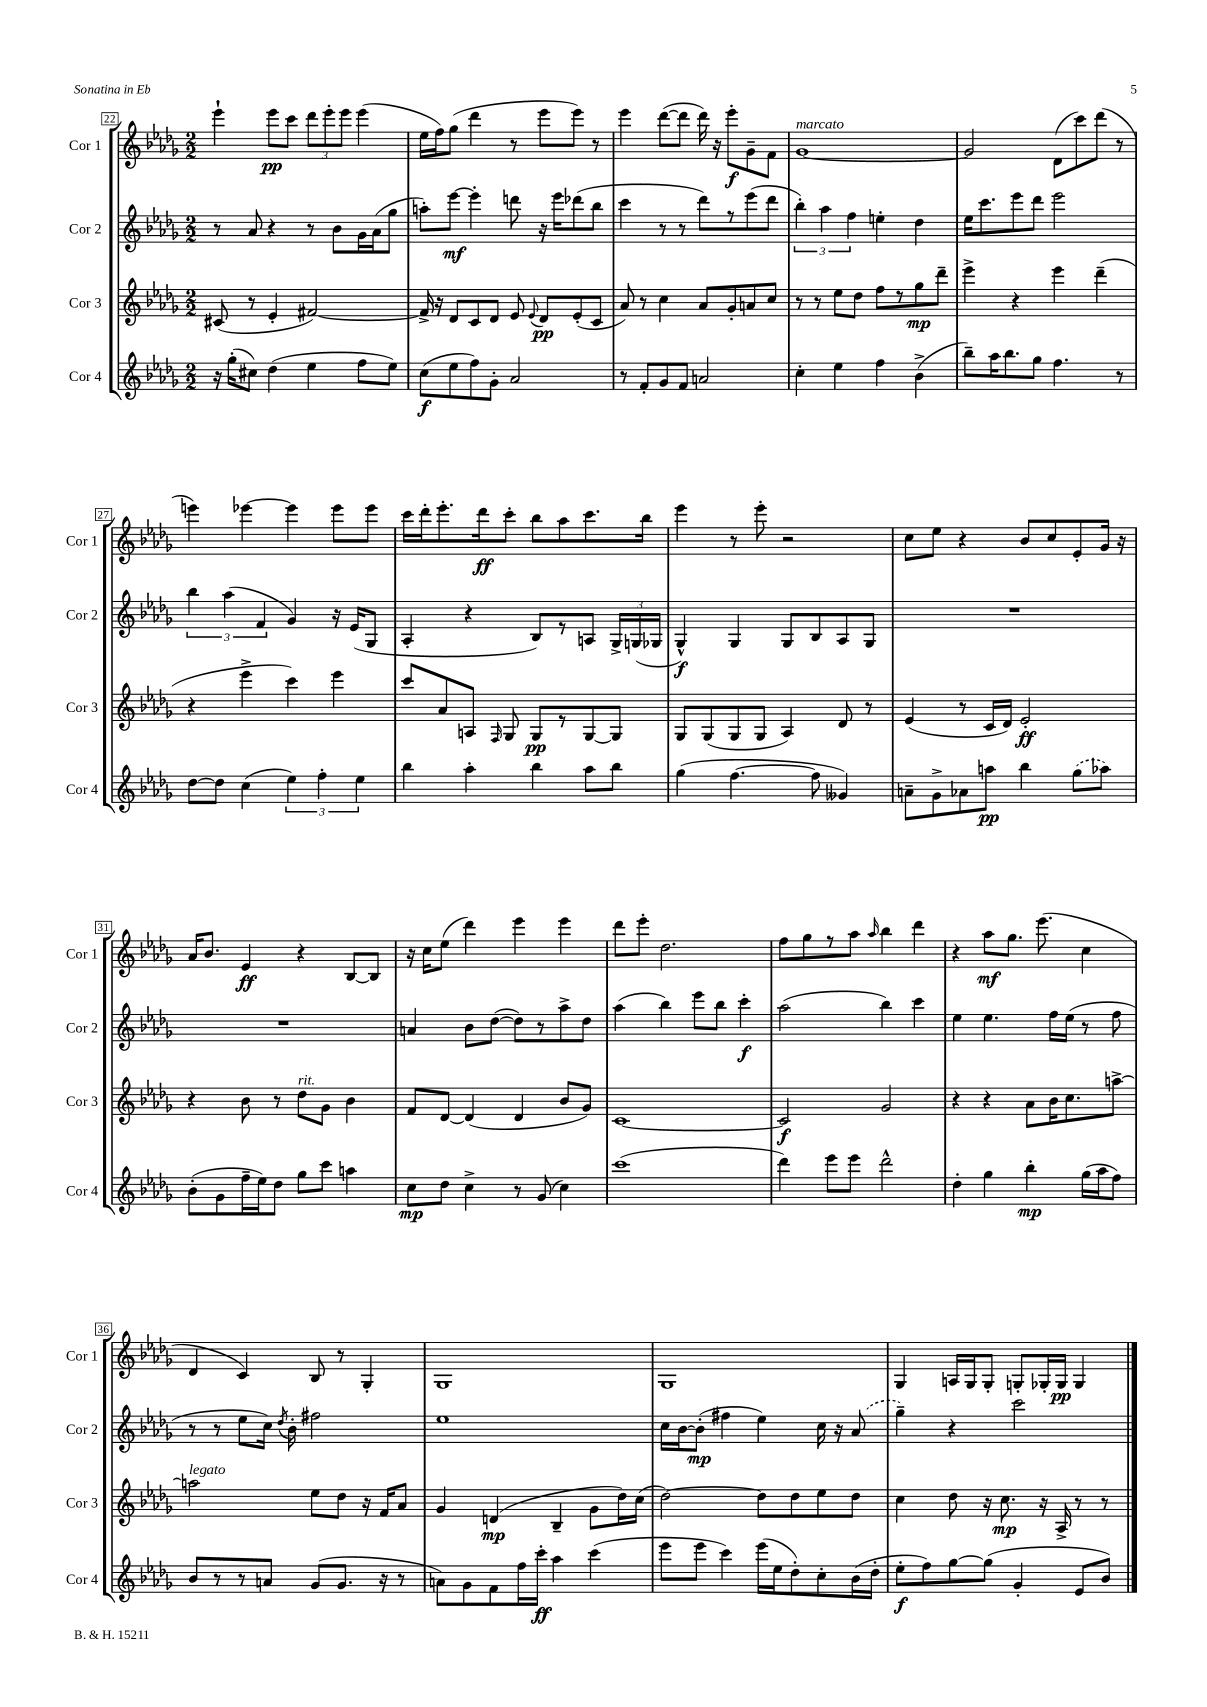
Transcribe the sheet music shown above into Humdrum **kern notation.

**kern	**kern	**kern	**kern
*staff4	*staff3	*staff2	*staff1
*clefG2	*clefG2	*clefG2	*clefG2
*k[b-e-a-d-g-]	*k[b-e-a-d-g-]	*k[b-e-a-d-g-]	*k[b-e-a-d-g-]
*M2/2	*M2/2	*M2/2	*M2/2
16r	(8c#/	8r	4eee-`\
(16gg-'\LK	.	.	.
8cc#\J)	8r	8a-/	.
(4dd-\	4e-'/	4r	8eee-\L
.	.	.	8ccc\J
4ee-\	[2f#/)	8r	12ddd-\L
.	.	.	12eee-'\
.	.	8b-\L	.
.	.	.	12eee-\J
8ff\L	.	16g-\L	(4eee-\
.	.	(16a-\J	.
8ee-\J)	.	8gg-\J	.
=	=	=	=
(8cc\L	16f#^/]	8aa'\L)	16ee-\LL
.	16r	.	16ff\J)
8ee-\	8d-/L	[8eee-\J	(8gg-\J
8ff\)	8c/	4eee-'\]	4ddd-\
8g-'\J	8d-/J	.	.
2a-/	8e-/	8ddd\	8r
.	8qqe-/	.	.
.	8d-/L	16r	8eee-\L
.	.	16eee-\LK	.
.	(8e-'/	(8ddd-\	8eee-\J)
.	8c/J	8bb-\J	8r
=	=	=	=
8r	8a-/)	4ccc\	4eee-\
8f'/L	8r	.	.
8g-/	4cc\	8r	([8ddd-\L
8f/J	.	8r	8ddd-\]J
2a/	8a-/L	8ddd-\L)	16ddd-\)
.	.	.	16r
.	8g-'/	8r	8eee-'\L
.	8a/	(8eee-\	8g-~\
.	8cc/J	8ddd-\J	8f\J
=	=	=	=
4cc'\	8r	6bb-'\)	[1g-
.	8r	.	.
.	.	6aa-\	.
4ee-\	8ee-\L	.	.
.	.	6ff\	.
.	8dd-\J	.	.
4ff\	8ff\L	4ee'\	.
.	8r	.	.
(4b-^\	8gg-\	4dd-\	.
.	8ddd-~\J	.	.
=	=	=	=
8bb-~\L)	4eee-^\	16ee-\LK	2g-/]
.	.	8.ccc\	.
16aa-\K	.	.	.
8.bb-\	.	.	.
.	4r	8eee-\	.
8gg-\J	.	8ddd-\J	.
4.ff\	4eee-\	2eee-\	(8d-\L
.	.	.	8ccc\)
.	(4ddd-~\	.	(8ddd-\J
8r	.	.	8r
=	=	=	=
[8dd-\L	4r	6bb-\	4eee\)
8dd-\]J	.	.	.
.	.	(6aa-\	.
(4cc\	4eee-^\	.	[4eee-\
.	.	6f/	.
6ee-\)	4ccc\)	4g-/)	4eee-\]
6ff'\	.	.	.
.	4eee-\	16r	8eee-\L
.	.	(16e-/LK	.
6ee-\	.	.	.
.	.	8G-/J	8eee-\J
=	=	=	=
4bb-\	8ccc/L	4A-'/	16ccc\LL
.	.	.	16ddd-'\J
.	8a-/	.	8.eee-'\
4aa-'\	8A/J	4r	.
.	.	.	16ddd-\k
.	16qqF/	.	.
.	8G-/	.	8ccc'\J
4bb-\	8G-/L	8B-/L)	8bb-\L
.	8r	8r	8aa-\
8aa-\L	[8G-/	8A/J	8.ccc\
8bb-\J	8G-/]J	24G-^/LL	.
.	.	(24G/	.
.	.	.	16bb-\Jk
.	.	24G-/JJ	.
=	=	=	=
(4gg-\	8G-/L	4G-^^/)	4eee-\
.	(8G-/	.	.
[4.ff\	8G-/	4G-/	8r
.	8G-/J	.	8eee-'\
.	4A-/)	8G-/L	2r
8ff\]	.	8B-/	.
4g--/)	8d-/	8A-/	.
.	8r	8G-/J	.
=	=	=	=
8a~\L	(4e-/	1r	8cc\L
8g-^\	.	.	8ee-\J
8a-\	8r	.	4r
8aa\J	16c/LL	.	.
.	16d-/JJ)	.	.
4bb-\	2e-'/	.	8b-/L
.	.	.	8cc/
(8gg-\L	.	.	8e-'/
8aa-\J)	.	.	16g-/Jk
.	.	.	16r
=	=	=	=
(8b-'\L	4r	1r	16a-/LK
.	.	.	8.b-/J
8g-\	.	.	.
16ff~\L	8b-\	.	4e-/
16ee-\J)	.	.	.
8dd-\J	8r	.	.
8gg-\L	8dd-\L	.	4r
8ccc\J	8g-\J	.	.
4aa\	4b-\	.	[8B-/L
.	.	.	8B-/]J
=	=	=	=
8cc\L	8f/L	4a/	16r
.	.	.	16cc\LK
8dd-\J	[8d-/J	.	(8ee-\J
4cc^\	(4d-/]	8b-\L	4ddd-\)
.	.	([8dd-\J	.
8r	4d-/	8dd-\]L)	4eee-\
(8g-/	.	8r	.
4cc\)	8b-/L	8aa-^\	4eee-\
.	8g-/J)	8dd-\J	.
=	=	=	=
(1ccc	[1c	(4aa-\	8ddd-\L
.	.	.	8eee-'\J
.	.	4bb-\)	2.dd-\
.	.	8eee-\L	.
.	.	8bb-\J	.
.	.	4ccc'\	.
=	=	=	=
4ddd-\)	2c/]	(2aa-\	8ff\L
.	.	.	8gg-\
8eee-\L	.	.	8r
8eee-\J	.	.	8aa-\J
.	.	.	16qqaa-/
2ddd-^^\	2g-/	4bb-\)	4bb-\
.	.	4ccc\	4ddd-\
=	=	=	=
4dd-'\	4r	4ee-\	4r
4gg-\	4r	4.ee-\	8aa-\L
.	.	.	8.gg-\J
4bb-'\	8a-\L	.	.
.	.	.	(8.eee-\
.	16b-\K	16ff\LL	.
.	8.cc\	(16ee-\JJ	.
(16gg-\LL	.	8r	4cc\
16aa-\J	.	.	.
8ff\J)	[8aa^\J	8ff\	.
=	=	=	=
8b-/L	2aa\]	8r	4d-/
8r	.	8r	.
8r	.	8ee-\L	4c/)
8a/J	.	16cc\Jk)	.
.	.	8qdd-/	.
.	.	16b-'\	.
(8g-/L	8ee-\L	2ff#\	8B-/
8.g-/J	8dd-\J	.	8r
.	16r	.	4G-'/
16r	16f/LK	.	.
8r	8a-/J	.	.
=	=	=	=
8a\L)	4g-/	1ee-	1G-
8g-\	.	.	.
8f\	(4d/	.	.
16ff\L	.	.	.
16ccc'\JJ	.	.	.
4aa-\	4B-~/	.	.
(4ccc\	8g-\L	.	.
.	16dd-\L)	.	.
.	(16cc\JJ	.	.
=	=	=	=
8eee-\L	[2dd-\)	16cc\LL	1G-
.	.	[16b-\J	.
8eee-\J	.	(8b-'\]J	.
4ccc\)	.	4ff#\	.
(16eee-\LL	8dd-\]L	4ee-\)	.
16ee-\J	.	.	.
8dd-'\)	8dd-\	.	.
8cc'\	8ee-\	16cc\	.
.	.	16r	.
(16b-\L	8dd-\J	(8a-/	.
16dd-'\JJ	.	.	.
=	=	=	=
8ee-'\L	4cc\	4gg-~\)	4G-/
8ff\)	.	.	.
[8gg-\	8dd-\	4r	16A/LL
.	.	.	16G-/J
(8gg-\]J	16r	.	8G-'/J
.	8.cc\	.	.
4g-'/	.	2ccc\	8G'/L
.	16r	.	16G-'/L
.	16A-^/	.	16G-/JJ
8e-/L	8r	.	4G-/
8b-/J)	8r	.	.
==	==	==	==
*-	*-	*-	*-
